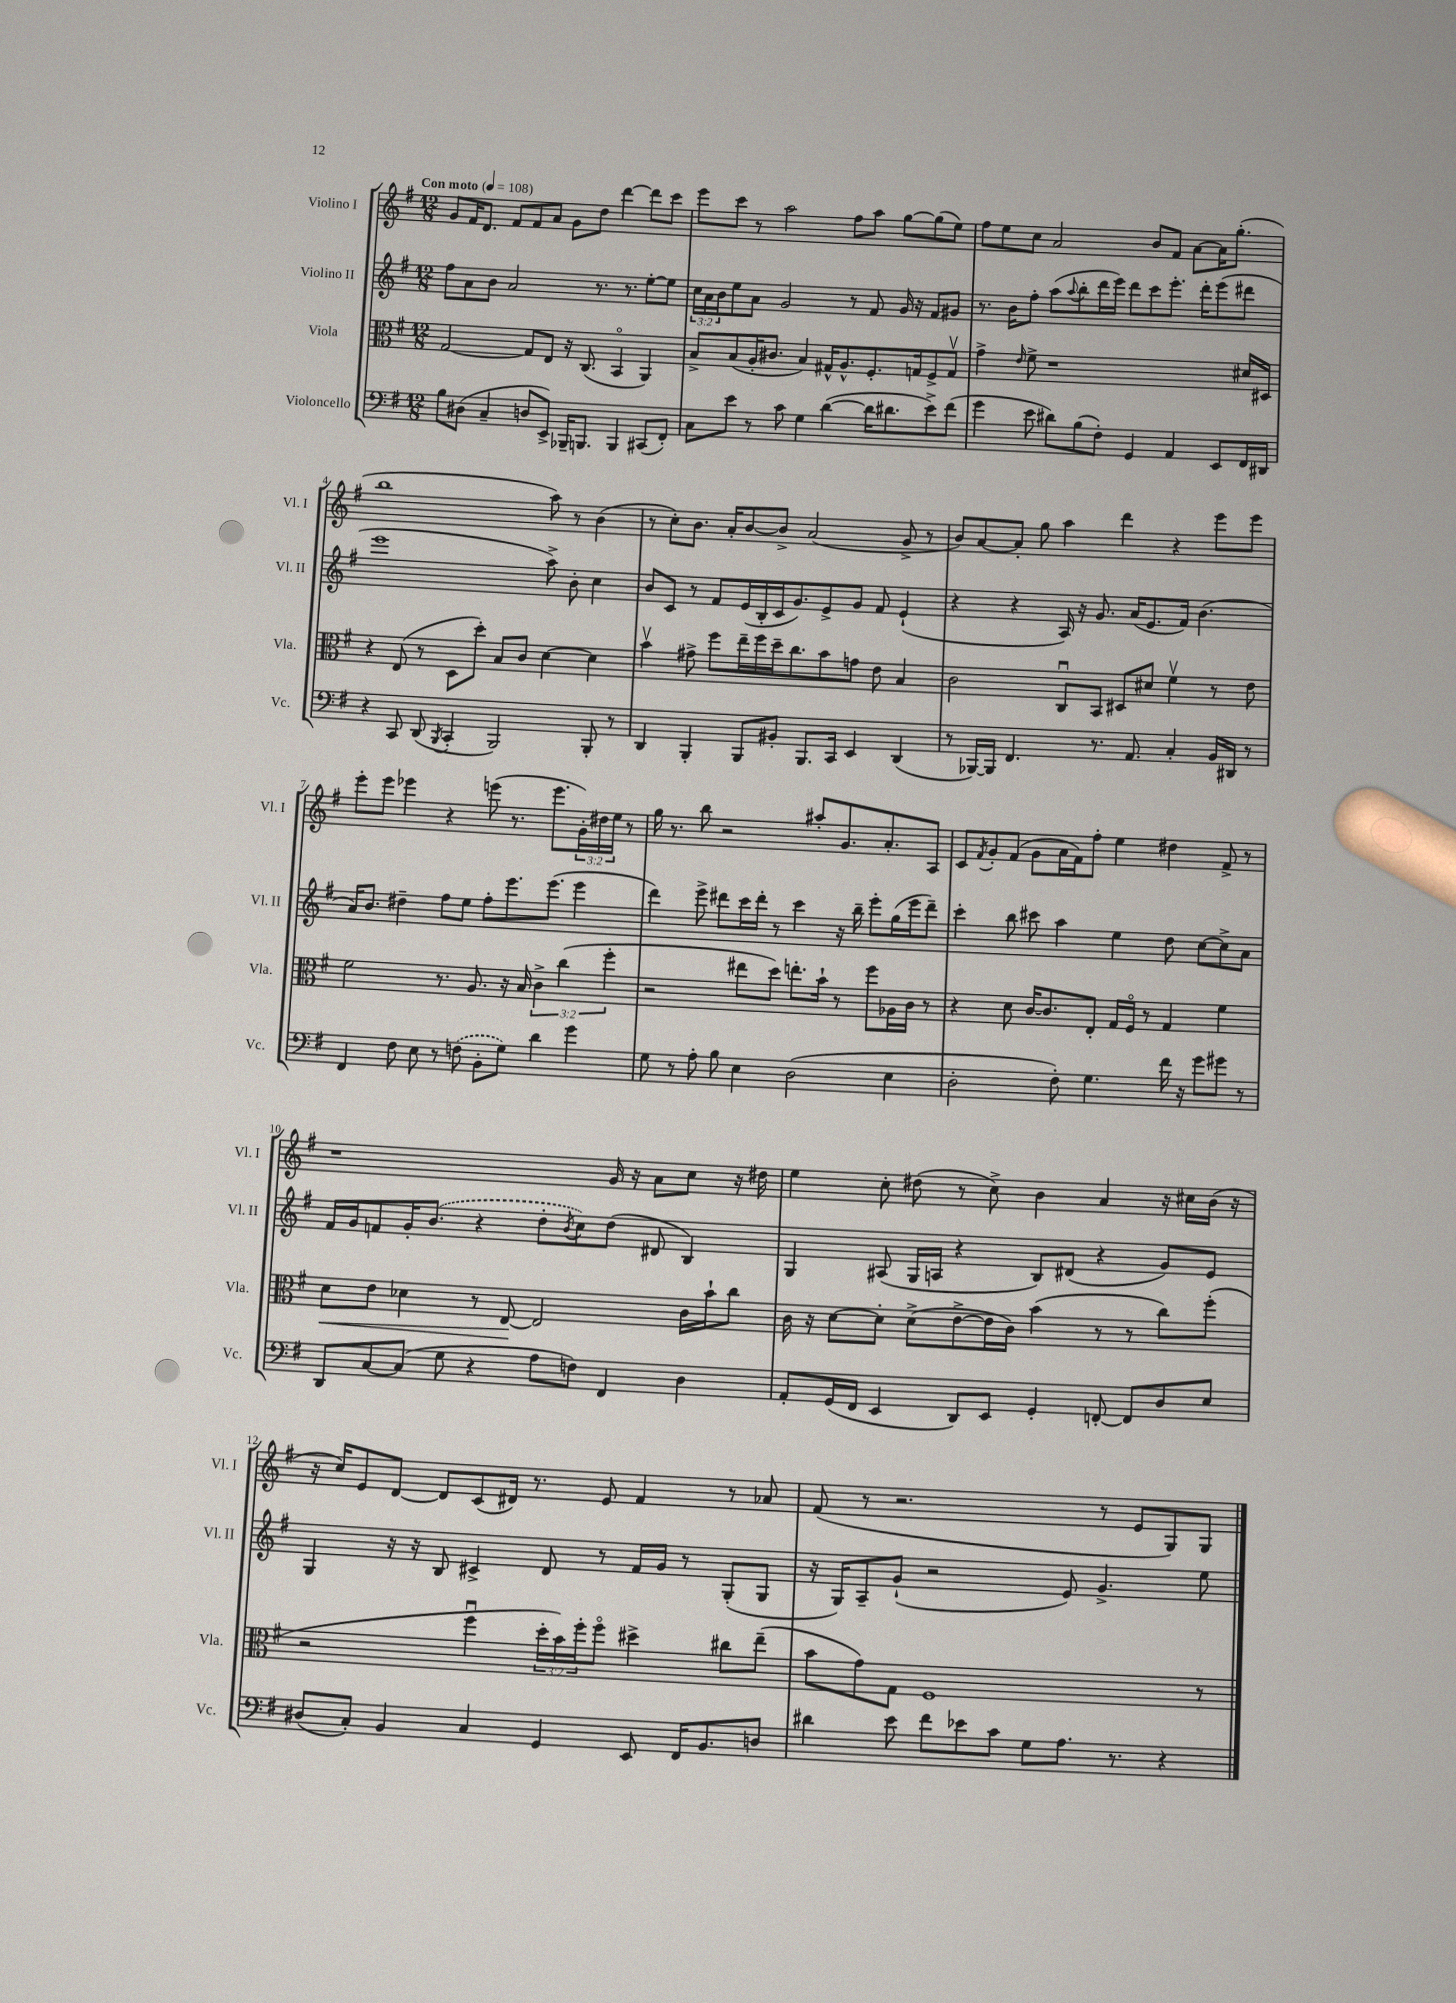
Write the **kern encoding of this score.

**kern	**kern	**dynam	**kern	**kern
*part4	*part3	*part3	*part2	*part1
*staff4	*staff3	*staff3	*staff2	*staff1
*I"Violoncello	*I"Viola	*	*I"Violino II	*I"Violino I
*I'Vc.	*I'Vla.	*	*I'Vl. II	*I'Vl. I
*clefF4	*clefC3	*	*clefG2	*clefG2
*k[f#]	*k[f#]	*	*k[f#]	*k[f#]
*M12/8	*M12/8	*	*M12/8	*M12/8
*MM108	*MM108	*	*MM108	*MM108
=1	=1	=1	=1	=1
!	!	!	!	!LO:TX:a:B:t=Con moto
8B\L	[2G/	.	8ff#\L	8g/L
(8D#X\J	.	.	8a\	16f#/K
.	.	.	.	8.d/J
4C~/	.	.	8b\J	.
.	.	.	2a/	8f#/L
8Dn/L	8G/L]	.	.	8f#/
8EE^/J)	8E/J	.	.	8a/J
16BBB-X~/KL	16r	.	.	8g\L
8.BBBn/J	(8.C/	.	.	.
.	.	.	8.r	8dd\J
4BBB/	4BB/	.	.	[4ddd\
.	.	.	8.r	.
(8CC#X/L	4AA/)	.	[8ee'\L	8ddd\L]
8FF#'/J)	.	.	8ee\J]	8ccc\J
=2	=2	=2	=2	=2
8C\L	8B^/L	.	24cc\LL	8eee\L
.	.	.	24a\	.
.	.	.	24b\J	.
8e\J	(8B/	.	8ee\	8ccc\J
8r	16A'/K	.	8a\J	8r
.	8.c#X/J	.	.	.
8c\	.	.	2g/	2aa\
4G\	4B/)	.	.	.
([4d\	16G#X^^/KL	.	.	.
.	8.A^^/	.	.	.
.	.	.	8r	8ff#\L
16d\KL]	8.F#'/	.	8f#/	8aa\J
8.d#X\	.	.	.	.
.	.	.	16g/	[8gg\L
.	16Gn/k	.	16r	.
8e^\)	8F#^/	.	8f#/L	(8gg\]
(8f#\J	8Gv/J	.	8g#X/J	8ee\J)
=3	=3	=3	=3	=3
4g\	4g^\	.	8.r	8ff#\L
.	.	.	.	8ee\
.	.	.	16b\KL	.
.	16qqe/	.	.	.
8e\	8f#^\	.	8ff#'\J	8cc\J
8d#X\L)	1r	.	(8aa\L	2a/
.	.	.	8qqaa/	.
(8B\	.	.	8bb'\	.
8F#'\J)	.	.	16ddd\L	.
.	.	.	16eee\JJ)	.
4GG/	.	.	8ddd\L	.
.	.	.	8ccc\	8b/L
4AA/	.	.	8.eee'\J	8f#/J
.	.	.	.	[8a\L
.	.	.	16ddd'\KL	.
8EE/L	.	.	(8eee\	16a\K]
.	.	.	.	(8.gg'\J
16FF#/L	16d#X/LL	.	8ddd#X\J	.
16DD#X/JJ	16D#X/JJ	.	.	.
!!LO:LB:g=z
=4	=4	=4	=4	=4
4r	4r	.	1eee	1bb
8CC/	(8E/	.	.	.
(8DD/	8r	.	.	.
8qBBB/	.	.	.	.
4CC'/	8D\L	.	.	.
.	8dd'\J)	.	.	.
2BBB/)	8B/L	.	.	.
.	8c/J	.	.	.
.	[4d\	.	8aa^\)	8aa\)
.	.	.	8b'\	8r
8BBB'/	4d\]	.	4cc\	(4b\
8r	.	.	.	.
=5	=5	=5	=5	=5
4DD/	4bv\	.	8b/L	8r
.	.	.	8c/J	8cc'\L)
4BBB'/	8g#X^\	.	8r	8.b\J
.	8ff#\L	.	8f#/L	.
.	.	.	.	16a'/KL
8BBB/L	16ee~\L	.	(16e/L	[8b/
.	16ff#\	.	16B'/	.
8BB#X'/J	16dd~\J	.	16c/J	8b^/J]
.	8.cc\	.	8.g/)	.
8.BBB/L	.	.	.	(2a/
.	8b\	.	8e^/	.
16CC/Jk	.	.	.	.
4EE/	8gn\J	.	8g/J	.
.	8e\	.	8f#/	.
(4DD/	4B/	.	(4e`/	8g^/
.	.	.	.	8r
=6	=6	=6	=6	=6
8r	2c\	.	4r	8b/L)
[16BBB-X/LL)	.	.	.	[8a/
16BBB-/JJ]	.	.	.	.
4.FF#/	.	.	4r	8a'/J]
.	.	.	.	8gg\
.	8Cu/L	.	16A/)	4aa\
.	.	.	16r	.
8.r	8BB/J	.	8.g/	.
.	8D#X/L	.	.	4ddd\
8.AA/	.	.	(16a/KL	.
.	8d#X/J	.	8.e/	.
4C'/	4f#v\	.	.	4r
.	.	.	16f#/Jk)	.
.	.	.	(4.b\	.
16BB/LL	8r	.	.	8eee\L
16DD#X/JJ	.	.	.	.
8r	8e\	.	.	8eee\J
!!LO:LB:g=z
=7	=7	=7	=7	=7
4FF#/	2f#\	.	16a/KL)	8eee'\L
.	.	.	8.b/J	.
.	.	.	.	8eee\J
8F#\	.	.	4dd#X~\	4eee-X\
8E\	.	.	.	.
8r	8.r	.	8ff#\L	4r
(8Fn\	.	.	8ee\J	.
.	8.A/	.	.	.
8BB'\L	.	.	8ff#'\L	(8eeen\
8G\J)	16r	.	8.eee\	8.r
.	16B/	.	.	.
4d\	6c^\	.	.	.
.	.	.	(8.eee\J	8.eee\L
.	(6cc\	.	.	.
4g\	.	.	4eee\	24g'\L)
.	.	.	.	24dd#X\
.	6ff#'\	.	.	24ee\JJ
.	.	.	.	8r
=8	=8	=8	=8	=8
8G\	2r	.	4ddd\)	16gg\
.	.	.	.	8.r
8r	.	.	.	.
8A'\	.	.	8eee^\	8bb\
8B\	.	.	8ddd#X\L	2r
4E\	8ee#X\L	.	16ccc\L	.
.	.	.	16ddd#'\JJ	.
.	8dd\J)	.	8r	.
(2D\	8.een'\L	.	4ccc\	.
.	.	.	.	8aa#X'/L
.	16b`\Jk	.	.	.
.	8r	.	16r	8.g/
.	.	.	16bb~\	.
.	8ff#\L	.	8eee'\L	.
.	.	.	.	8.a'/
4E\	16A-X\L	.	(16gg\L	.
.	16c\JJ	.	16eee\J	.
.	8r	.	8ddd#~\J)	8A/J
=9	=9	=9	=9	=9
2D'\	4r	.	4ccc'\	8c/L
.	.	.	.	8qf#/
.	.	.	.	8g'/
.	8d\	.	8bb\	(8f#/J
.	[16c/KL	.	8ccc#X\	8g\L
.	8.c/]	.	.	.
8F#'\)	.	.	4aa\	16a\L
.	.	.	.	16f#\J)
4.G\	8E'/J	.	.	8ff#'\J
.	16G/LL	.	4ee\	4ee\
.	16F#/JJ	.	.	.
.	8r	.	.	.
16f#\	4G/	.	8dd\	4dd#X\
16r	.	.	.	.
8g\L	.	.	[8cc\L	.
8g#X\J	4f#\	.	8cc^\]	8f#^/
8r	.	.	8a\J	8r
!!LO:LB:g=z
=10	=10	=10	=10	=10
!	!	!LO:HP:b	!	!
8DD/L	8d\L	<	16f#/LL	1r
.	.	.	16g/J	.
[8C/	8e\J	.	8fn/	.
(8C/J]	4d-X\	.	16g'/K	.
.	.	.	(8.b/J	.
8G\	.	.	.	.
4r	8r	.	4r	.
.	[8E/	.	.	.
8A\L	2E/]	[	8dd'\L	.
.	.	.	8qb/	.
8Fn\J)	.	.	8cc\)	.
4FF#/	.	.	(8dd\J	16g/
.	.	.	.	16r
.	.	.	8d#X/	8a\L
4D\	16c\LL	.	4B/)	8cc\J
.	16b`\J	.	.	.
.	8cc\J	.	.	16r
.	.	.	.	16dd#X\
=11	=11	=11	=11	=11
8AA'/L	16c\	.	4G/	4ee\
.	16r	.	.	.
(16GG/L	[8d\L	.	.	.
16FF#/JJ	.	.	.	.
4EE/	8d'\J]	.	(8A#X/	8cc'\
.	(8d^\L	.	16G/LL	(8dd#X\
.	.	.	16An/JJ	.
8DD/L)	[8e^\	.	4r	8r
8EE/J	16e\L]	.	.	8cc^\)
.	16c\JJ)	.	.	.
4GG'/	(4b\	.	8B/L)	4b\
.	.	.	(8d#X/J	.
[8FFn'/	8r	.	4r	4a/
8FF/L]	8r	.	.	.
8D/	8cc\L)	.	8g/L)	16r
.	.	.	.	16cc#X\LL
8E/J	(8ff#'\J	.	8e/J	(16b\JJ
.	.	.	.	16r
!!LO:LB:g=z
=12	=12	=12	=12	=12
(8D#X/L	2r	.	4G/	16r
.	.	.	.	16cc/KL)
8C'/J)	.	.	.	8e/
4BB/	.	.	16r	[8d/J
.	.	.	16r	.
.	.	.	8B/	8d/L]
4C/	4ff#u\	.	4c#X^/	(8c/
.	.	.	.	16d#X/Jk)
.	.	.	.	8.r
4GG/	24dd'\LL	.	8d/	.
.	24b\)	.	.	.
.	24ff#'\J	.	.	.
.	8ff#\J	.	8r	8e/
8EE/	4dd#X^\	.	16f#/LL	4f#/
.	.	.	16g/JJ	.
16FF#/KL	.	.	8r	.
8.BB/	.	.	.	.
.	8cc#X\L	.	(8G'/L	8r
8Dn/J	(8ee~\J	.	8G/J	8a-X/
=13	=13	=13	=13	=13
4d#X\	8b\L	.	16r	(8f#/
.	.	.	16G/KL)	.
.	8g\)	.	8A~/	8r
8e\	8G\J	.	(8g`/J	2.r
8f#\L	1F#	.	2r	.
8e-X\	.	.	.	.
8c\J	.	.	.	.
8G\L	.	.	.	.
8.A\J	.	.	8e/)	.
.	.	.	4.g^/	8r
8.r	.	.	.	.
.	.	.	.	8e/L
4r	.	.	.	8G/)
.	8r	.	8ee\	8G/J
==	==	==	==	==
*-	*-	*-	*-	*-
